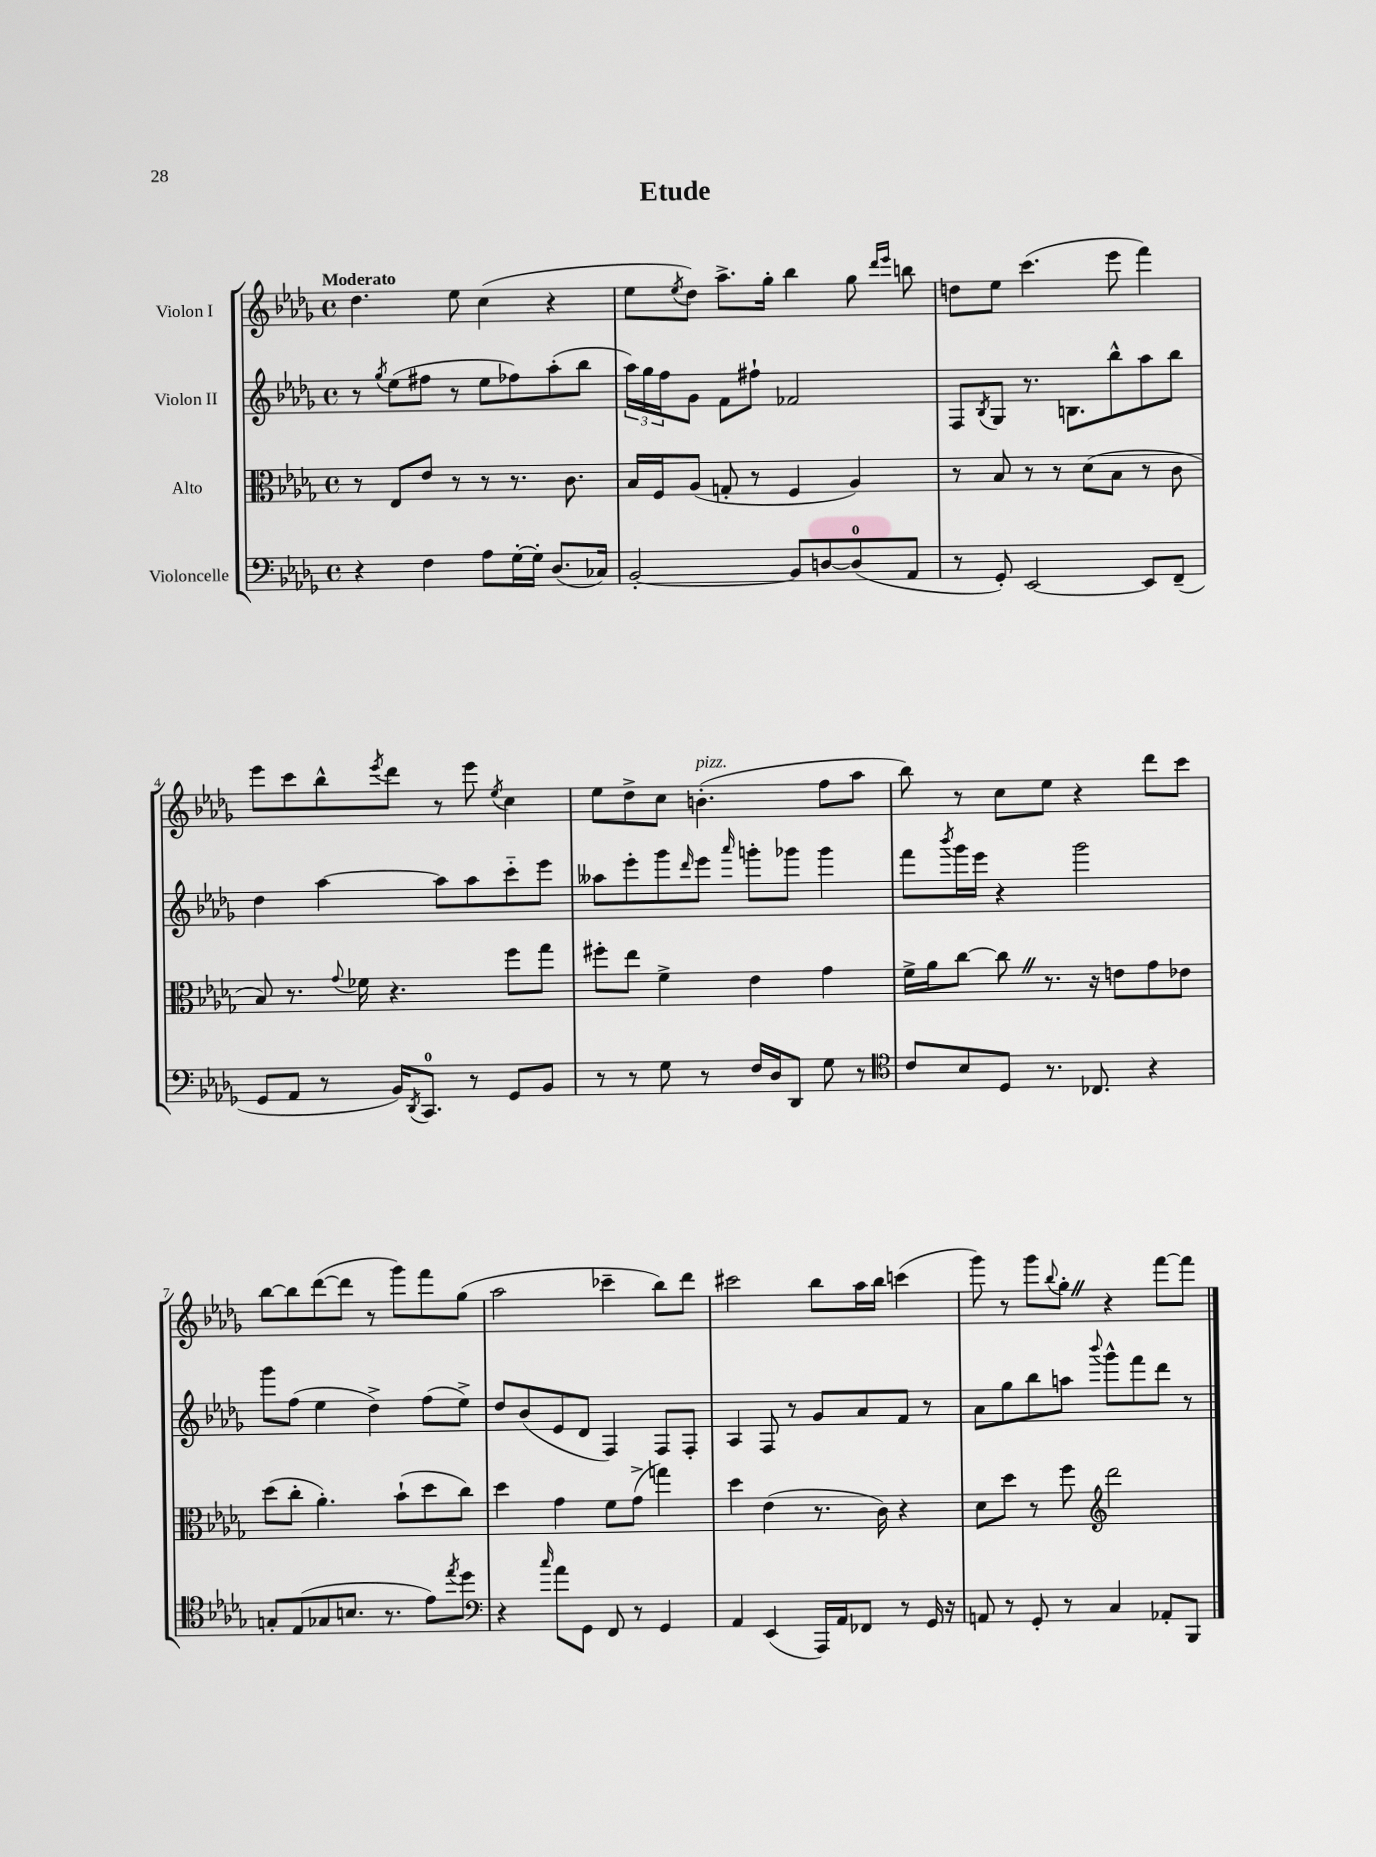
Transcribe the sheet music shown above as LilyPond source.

\header { title = "Etude" }
<<
\new StaffGroup <<
\new Staff = "s0" \with { instrumentName = "Violon I" } {
    \clef treble \key des \major \defaultTimeSignature \time 4/4 \tempo "Moderato"
    des''4. ees''8 c''4( r4 |
    ees''8 \acciaccatura { ees''8 } des''8) aes''8.-> ges''16-. bes''4 ges''8 \grace { des'''16 ees'''16 } b''8 |
    d''8 ees''8 c'''4.( ees'''8 f'''4) |
    ees'''8 c'''8 bes''8-^ \acciaccatura { ees'''8 } des'''8 r8 ees'''8 \acciaccatura { ees''8 } c''4 |
    ees''8 des''8-> c''8 b'4.-.^\markup { \italic "pizz." }( f''8 aes''8 |
    bes''8) r8 c''8 ees''8 r4 des'''8 c'''8 |
    bes''8~ bes''8 des'''8~( des'''8 r8 ges'''8) f'''8 ges''8( |
    aes''2 ces'''4-- bes''8) des'''8 |
    cis'''2 bes''8 aes''16 bes''16 c'''4( |
    ges'''8) r8 ges'''8 \appoggiatura { bes''8 } ges''8-. \once \override BreathingSign.text = \markup { \musicglyph "scripts.caesura.straight" } \breathe r4 f'''8~ f'''8 \bar "|." |
}
\new Staff = "s1" \with { instrumentName = "Violon II" } {
    \clef treble \key des \major \defaultTimeSignature \time 4/4
    r8 \acciaccatura { ges''8 } ees''8( fis''8 r8 ees''8 fes''8) aes''8-.( bes''8 |
    \tuplet 3/2 { aes''16) ges''16 f''16 } ges'8 f'8 fis''8-! fes'2 |
    f8 \acciaccatura { bes8 } ges8 r8. b8. bes''8-^ aes''8 bes''8 |
    des''4 aes''4~ aes''8 aes''8 c'''8-_ ees'''8 |
    aeses''8 ees'''8-. ges'''8 \grace { des'''16 } ees'''8 \grace { aes'''16 } g'''8-. ges'''8 ges'''4 |
    f'''8 \acciaccatura { bes'''8 } ges'''16 ees'''16 r4 ges'''2 |
    ges'''8 f''8( ees''4 des''4->) f''8( ees''8->) |
    des''8 bes'8( ees'8 des'8 f4) f8 f8-. |
    aes4 f8 r8 ges'8 aes'8 f'8 r8 |
    aes'8 ges''8 bes''8 a''8 \appoggiatura { bes'''8 } ges'''8-^ f'''8 des'''8 r8 \bar "|." |
}
\new Staff = "s2" \with { instrumentName = "Alto" } {
    \clef alto \key des \major \defaultTimeSignature \time 4/4
    r8 ees8 ees'8 r8 r8 r8. c'8. |
    bes16 f16 aes8( g8-. r8 f4 aes4) |
    r8 bes8 r8 r8 des'8( bes8 r8 c'8 |
    bes8) r8. \appoggiatura { ges'8 } fes'16 r4. f''8 ges''8 |
    fis''8-. ees''8 f'4-> ees'4 ges'4 |
    f'16-> aes'16 c''8~ c''8 \once \override BreathingSign.text = \markup { \musicglyph "scripts.caesura.straight" } \breathe r8. r16 e'8 ges'8 ees'8 |
    des''8( c''8-. aes'4.-.) bes'8-!( des''8 c''8) |
    des''4 ges'4 f'8 ges'8->( g''4) |
    des''4 ees'4( r8. c'16) r4 |
    des'8 des''8 r8 f''8 \clef treble des'''2 \bar "|." |
}
\new Staff = "s3" \with { instrumentName = "Violoncelle" } {
    \clef bass \key des \major \defaultTimeSignature \time 4/4
    r4 f4 aes8 ges16~-. ges16-. des8.( ces16) |
    bes,2~-. bes,8 d8~ d8-0( aes,8 |
    r8 ges,8-.) ees,2~ ees,8 f,8--( |
    ges,8 aes,8 r8 bes,16) \acciaccatura { des,8 } c,8.-0 r8 ges,8 bes,8 |
    r8 r8 ges8 r8 f16 des16 des,8 ges8 r8 |
    \clef tenor c'8 bes8 des8 r8. ces8. r4 |
    g8-. ees8( ges8 b8. r8. ees'8) \acciaccatura { ees''8 } des''8 |
    \clef bass r4 \grace { c''16 } aes'8 ges,8 f,8 r8 ges,4 |
    aes,4 ees,4( aes,,16) aes,16 fes,8 r8 ges,16 r16 |
    a,8 r8 ges,8-. r8 c4 aes,8-. bes,,8 \bar "|." |
}
>>
>>
